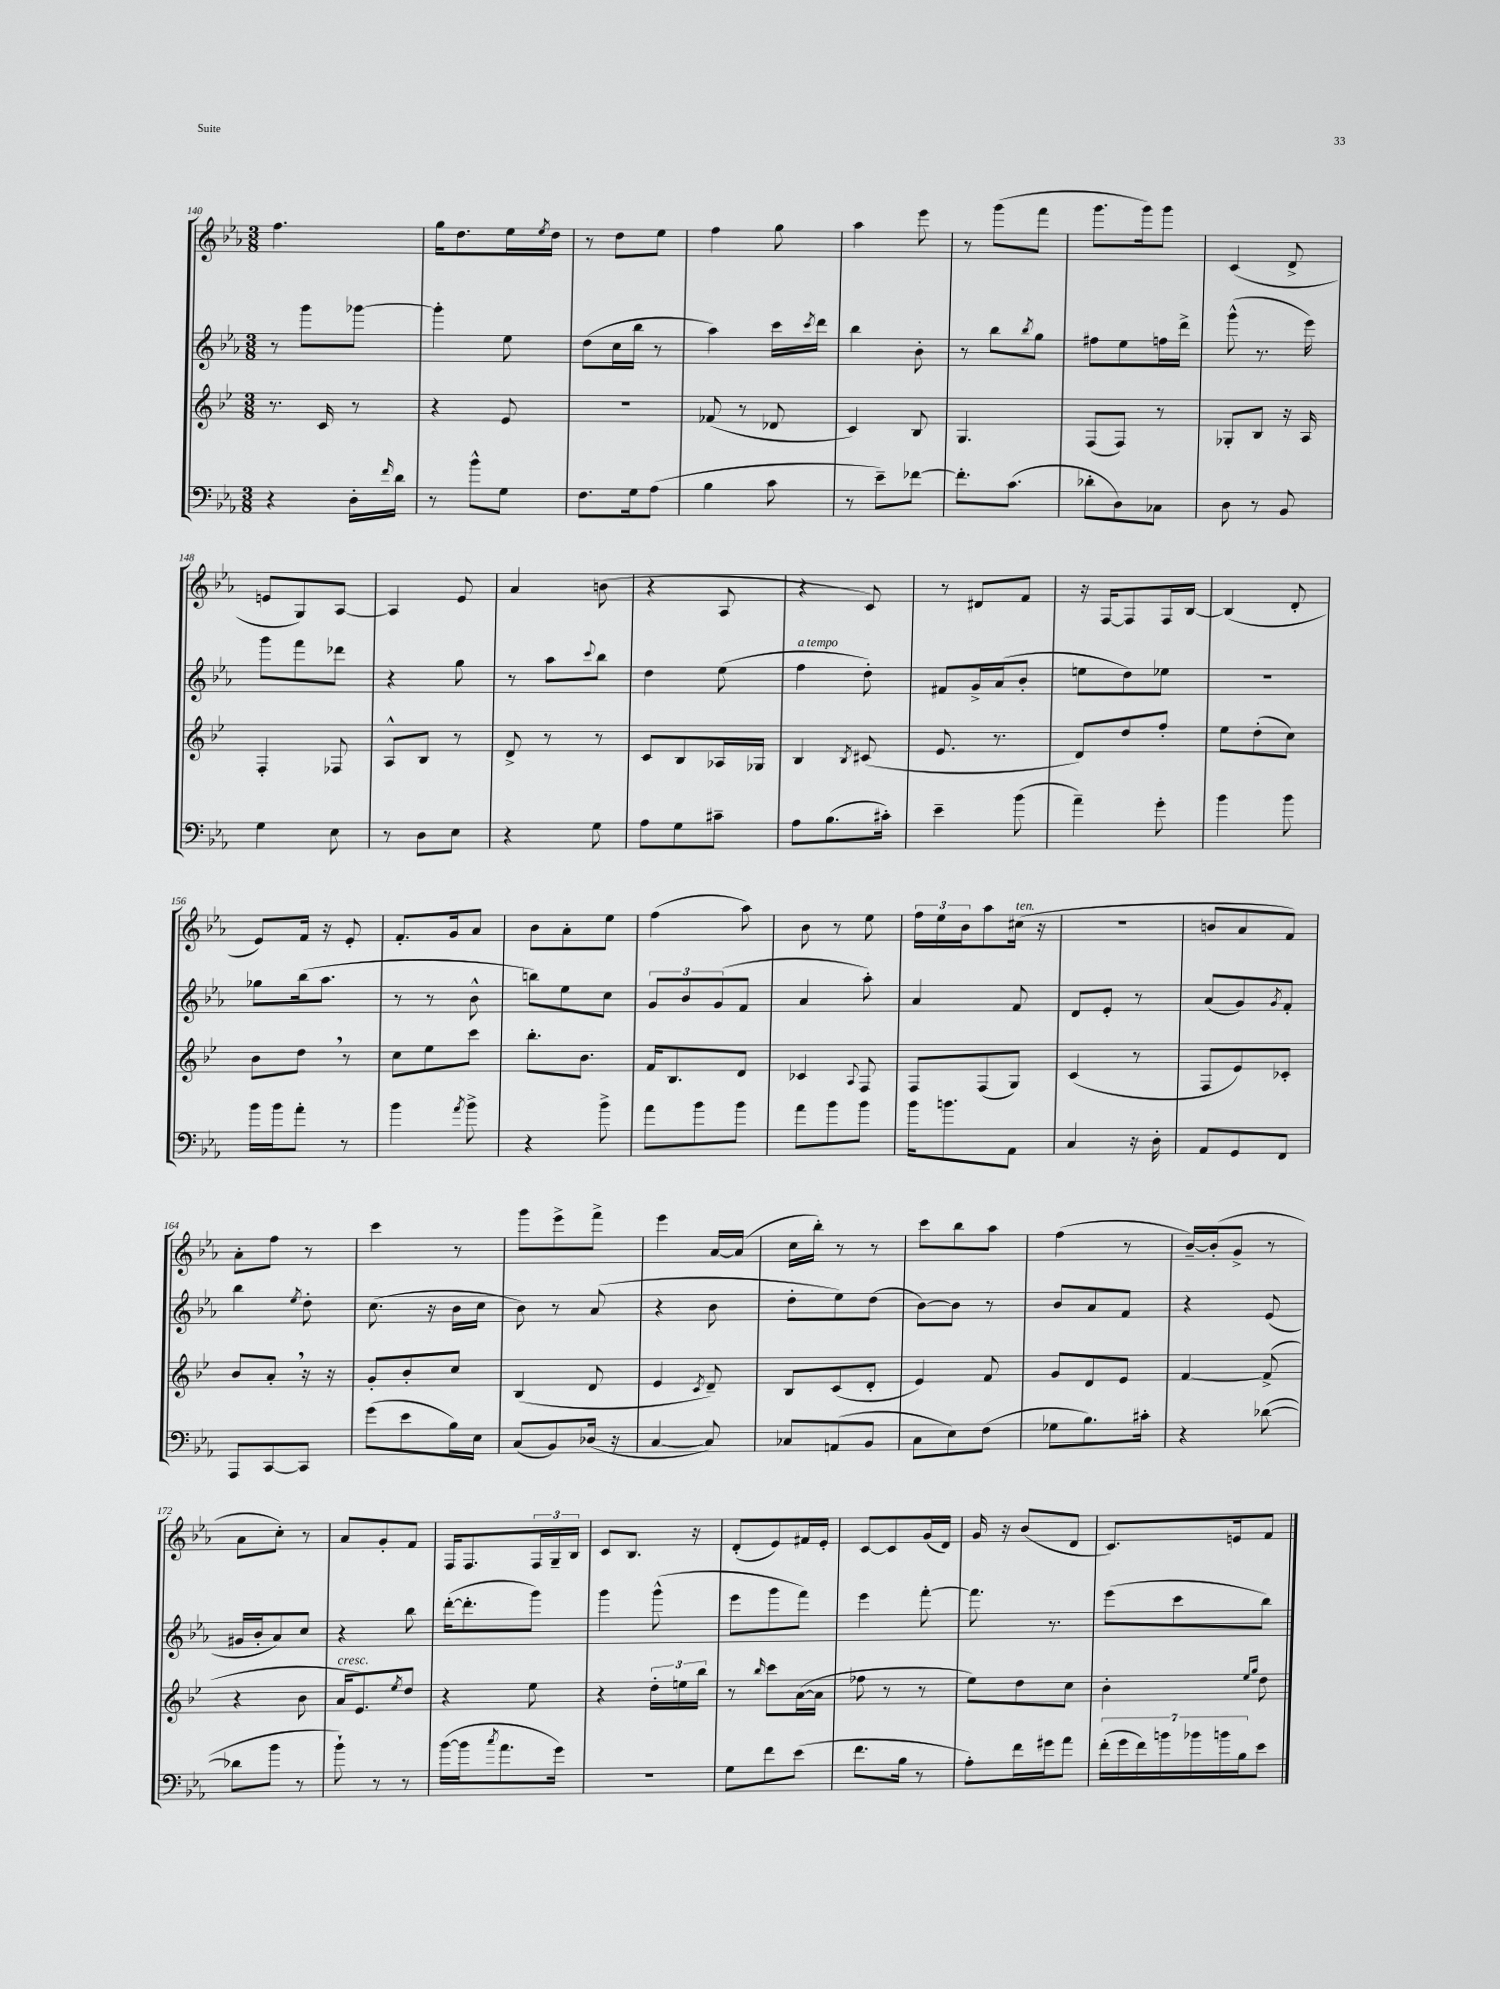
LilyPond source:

<<
\new StaffGroup <<
\new Staff = "s0" {
    \clef treble \key ees \major \numericTimeSignature \time 3/8
    f''4. |
    g''16 d''8. ees''16 \acciaccatura { ees''8 } d''16 |
    r8 d''8 ees''8 |
    f''4 g''8 |
    aes''4 ees'''8 |
    r8 g'''8( f'''8 |
    g'''8. g'''16) g'''8 |
    c'4( d'8-> |
    e'8 g8) aes8~ |
    aes4 ees'8 |
    aes'4 b'8( |
    r4 aes8 |
    r4 c'8) |
    r8 dis'8 f'8 |
    r16 f16~ f8 f16 bes16~ |
    bes4( d'8-. |
    ees'8) f'16 r16 ees'8-. |
    f'8.-. g'16 aes'8 |
    bes'8 aes'8-. ees''8 |
    f''4( aes''8) |
    bes'8 r8 ees''8 |
    \tuplet 3/2 { f''16 ees''16 bes'16 } aes''8 cis''16^\markup { \italic "ten." }( r16 |
    R4. |
    b'8 aes'8 f'8) |
    aes'8-. f''8 r8 |
    c'''4 r8 |
    g'''8 ees'''8-> f'''8-> |
    ees'''4 aes'16~ aes'16( |
    c''16 bes''16-.) r8 r8 |
    c'''8 bes''8 aes''8 |
    f''4( r8 |
    bes'16~--) bes'16-.( g'8-> r8 |
    aes'8 c''8-.) r8 |
    aes'8 g'8-. f'8 |
    f16 f8. \tuplet 3/2 { f16 g16-- bes16 } |
    c'8 bes8. r16 |
    d'8-.( ees'8) fis'16 ees'16-. |
    c'8~ c'8 g'16( d'16) |
    g'16 r16 bes'8( d'8 |
    c'8.) e'16 f'8 \bar "|." |
}
\new Staff = "s1" {
    \clef treble \key ees \major \numericTimeSignature \time 3/8
    r8 g'''8 ges'''8~ |
    ges'''4-. ees''8 |
    d''8( c''16 bes''16 r8 |
    aes''4) c'''16 \acciaccatura { c'''8 } d'''16 |
    bes''4 bes'8-. |
    r8 bes''8 \acciaccatura { bes''8 } g''8 |
    fis''8 ees''8 f''16 d'''16-> |
    g'''8-^( r8. ees'''16) |
    g'''8 f'''8 des'''8 |
    r4 g''8 |
    r8 aes''8 \appoggiatura { c'''8 } bes''8 |
    d''4 ees''8( |
    f''4^\markup { \italic "a tempo" } d''8-.) |
    fis'8 g'16-> aes'16( bes'8-. |
    e''8 d''8) ees''8 |
    R4. |
    ges''8 bes''16( aes''8. |
    r8 r8 bes'8-^ |
    b''8) ees''8 c''8 |
    \tuplet 3/2 { g'8 bes'8 g'8( } f'8 |
    aes'4 aes''8-.) |
    aes'4 f'8 |
    d'8 ees'8-. r8 |
    aes'8( g'8) \acciaccatura { g'8 } f'8-. |
    bes''4 \acciaccatura { ees''8 } d''8-. |
    c''8.( r16 bes'16 c''16 |
    bes'8) r8 aes'8( |
    r4 bes'8 |
    d''8-. ees''8) d''8( |
    bes'8~) bes'8 r8 |
    bes'8 aes'8 f'8 |
    r4 ees'8( |
    gis'16 bes'16-. aes'8) c''8 |
    r4 bes''8 |
    d'''16~-.( d'''8.-. g'''8) |
    g'''4 g'''8-^( |
    ees'''8 g'''8 f'''8) |
    ees'''4 f'''8~-. |
    f'''8. r8. |
    ees'''8( c'''8 bes''8) \bar "|." |
}
\new Staff = "s2" {
    \clef treble \key bes \major \numericTimeSignature \time 3/8
    r8. c'16 r8 |
    r4 ees'8 |
    R4. |
    fes'8( r8 des'8 |
    c'4) bes8 |
    g4. |
    f8( f8) r8 |
    ges8-. bes8 r16 a16 |
    f4-. fes8 |
    a8-^ bes8 r8 |
    d'8-> r8 r8 |
    c'8 bes8 aes16 ges16 |
    bes4 \acciaccatura { bes8 } cis'8( |
    ees'8. r8. |
    d'8) d''8 f''8-. |
    ees''8 d''8-.( c''8) |
    bes'8 d''8 \breathe r8 |
    c''8 ees''8 c'''8 |
    bes''8.-. bes'8. |
    f'16 bes8. d'8 |
    ces'4 \appoggiatura { a8 } f8 |
    f8 f8( g8) |
    c'4( r8 |
    f8 ees'8) ces'8-. |
    bes'8 a'8-. \breathe r16 r16 |
    g'8-. bes'8-. c''8 |
    bes4( d'8 |
    ees'4 \acciaccatura { c'8 } d'8--) |
    bes8 c'8( d'8-. |
    ees'4) f'8 |
    g'8 d'8 ees'8 |
    f'4~ f'8->( |
    r4 bes'8 |
    a'16^\markup { \italic "cresc." } ees'8.) \acciaccatura { ees''8 } d''8 |
    r4 ees''8 |
    r4 \tuplet 3/2 { d''16-. e''16 bes''16 } |
    r8 \grace { bes''16 } c'''8 a'16~( a'16 |
    fes''8 r8 r8 |
    ees''8) d''8 c''8 |
    bes'4-. \grace { ees''16 g''16 } d''8 \bar "|." |
}
\new Staff = "s3" {
    \clef bass \key ees \major \numericTimeSignature \time 3/8
    r4 d16-. \grace { f'16 } d'16 |
    r8 bes'8-^ g8 |
    f8. g16 aes8( |
    bes4 c'8 |
    r8 ees'8--) fes'8~ |
    fes'8.-. c'8.( |
    des'8-. d8) ces8 |
    d8 r8 bes,8 |
    g4 ees8 |
    r8 d8 ees8 |
    r4 g8 |
    aes8 g8 cis'8-- |
    aes8 bes8.( cis'16-.) |
    ees'4-- bes'8( |
    aes'4--) g'8-. |
    bes'4 bes'8 |
    bes'16 bes'16 aes'8-. r8 |
    bes'4 \acciaccatura { aes'8 } bes'8-> |
    r4 bes'8-> |
    aes'8 bes'8 bes'8 |
    aes'8 bes'8 bes'8 |
    bes'16 b'8. aes,8 |
    c4 r16 d16-. |
    aes,8 g,8 f,8 |
    aes,,8 c,8~ c,8 |
    g'8( ees'8 bes16) ees16 |
    c8( bes,8) des16( r16 |
    c4~ c8) |
    ces8 a,8( bes,8 |
    c8 ees8) f8( |
    ges8 bes8.) cis'16-. |
    r4 des'8~( |
    des'8 bes'8 r8 |
    bes'8-!) r8 r8 |
    bes'16~( bes'16 \acciaccatura { c''8 } aes'8. g'16) |
    R4. |
    g8 f'8 ees'8( |
    f'8. bes16 r8 |
    aes8-.) f'16 gis'16 aes'8 |
    \tuplet 7/4 { f'16-.( g'16 f'16) b'16 bes'16 b'16 bes16 } ees'8 \bar "|." |
}
>>
>>
\layout { \context { \Score currentBarNumber = #140 } }
